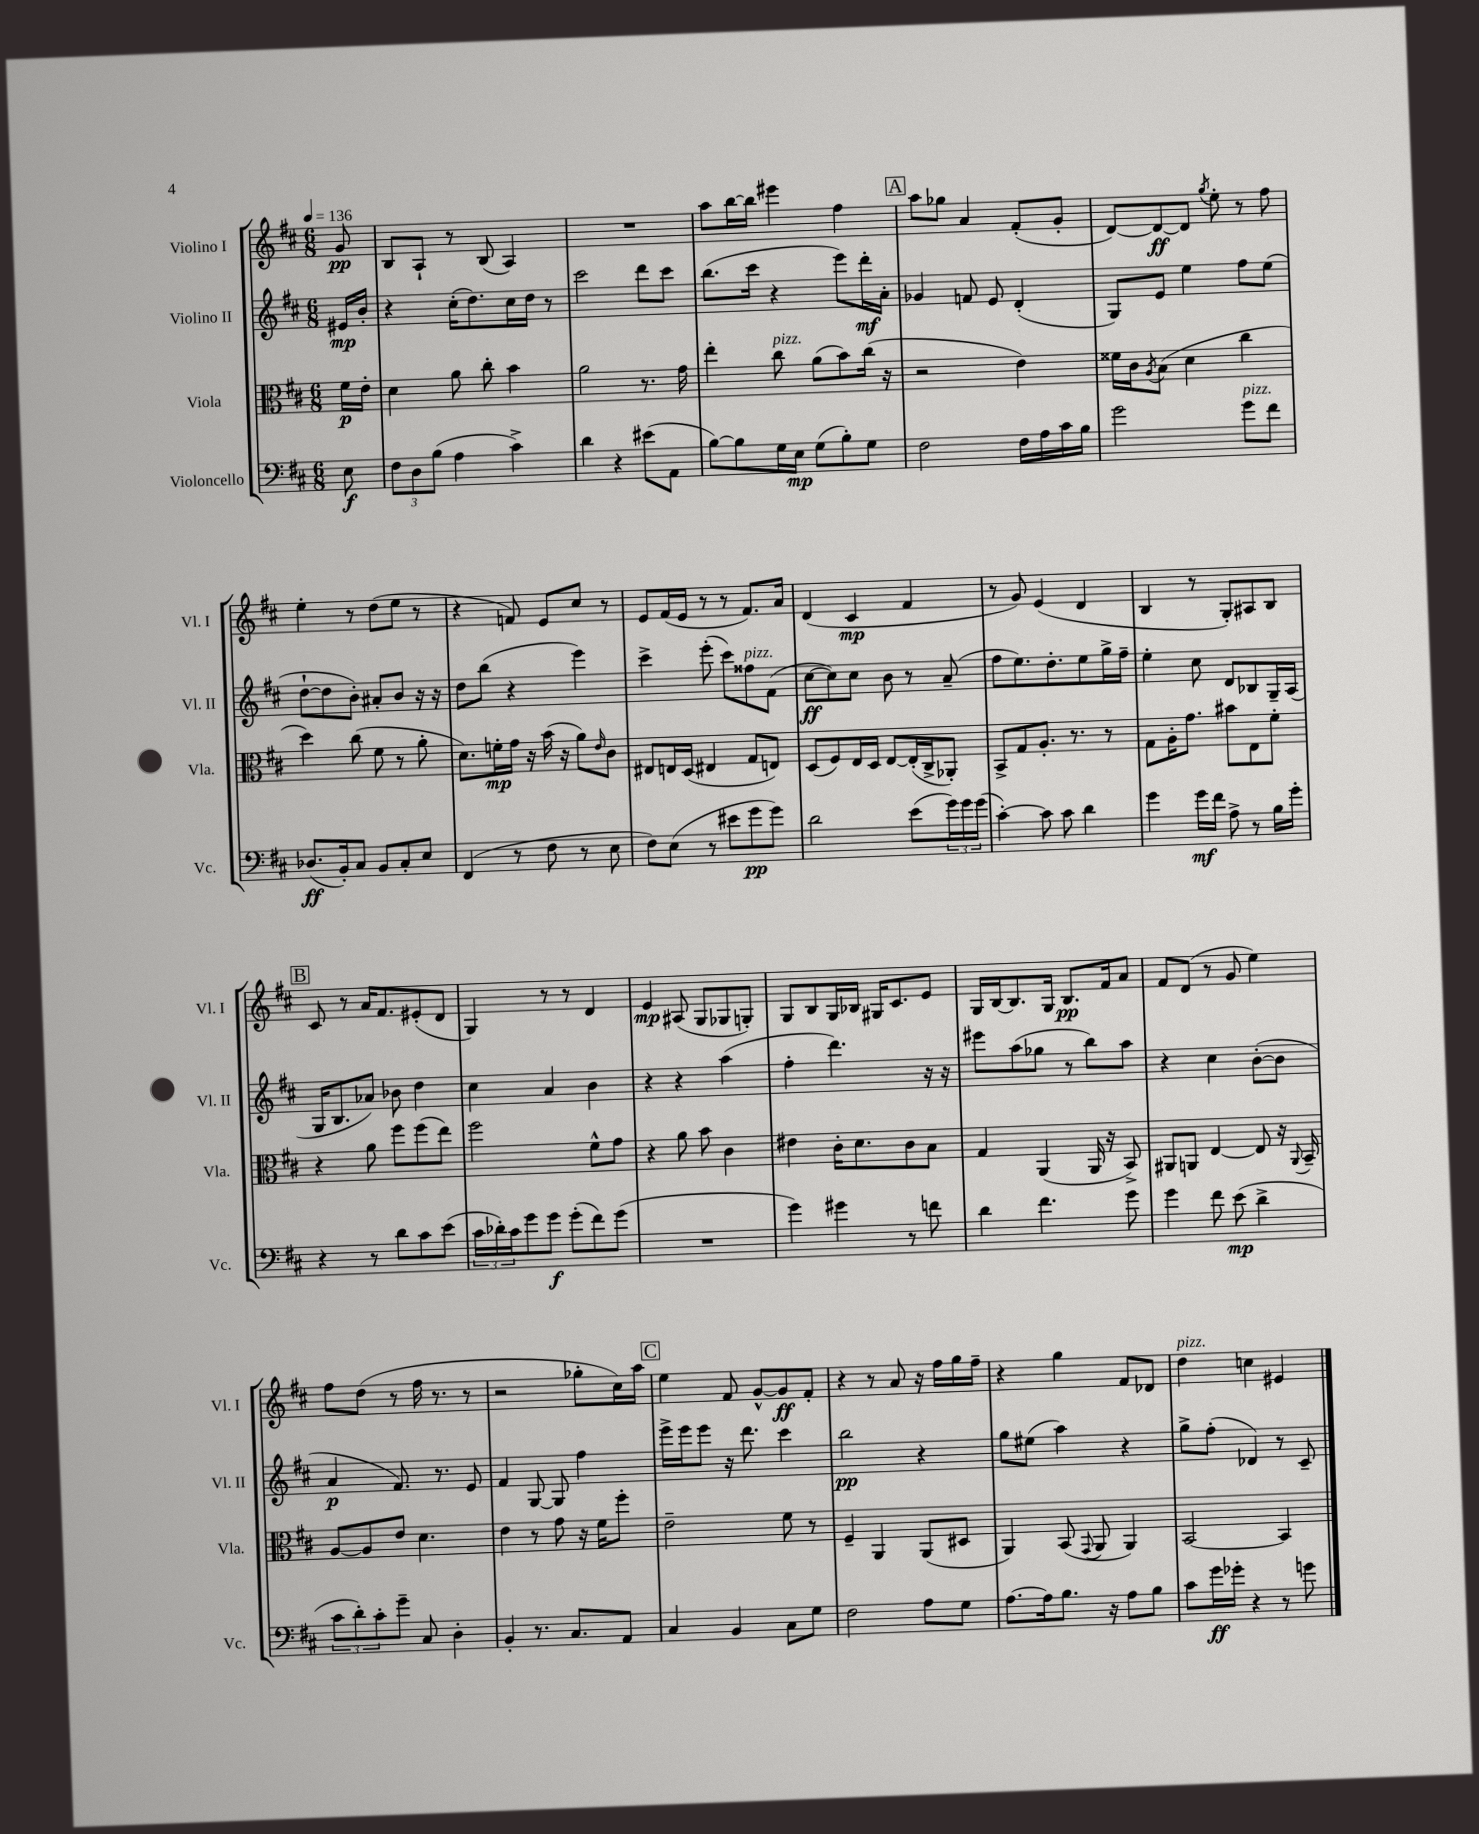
<<
\new StaffGroup <<
\new Staff = "s0" \with { instrumentName = "Violino I" shortInstrumentName = "Vl. I" } {
    \clef treble \key d \major \numericTimeSignature \time 6/8 \partial 8 \tempo 4 = 136
    g'8\pp |
    b8 a8-! r8 b8( a4) |
    R2. |
    a''8 b''16~ b''16 eis'''4 fis''4 |
    \mark \markup { \box "A" } a''8 ges''8 a'4 fis'8-.( g'8-. |
    d'8~) d'8~\ff d'8 \acciaccatura { g''8 } e''8-. r8 fis''8 |
    e''4-. r8 d''8( e''8 r8 |
    r4 f'8) e'8 cis''8 r8 |
    e'8 fis'16( e'16 r8 r8 fis'8.) a'16 |
    d'4( cis'4\mp fis'4 |
    r8 g'8) e'4( d'4 |
    b4 r8 g8-.) ais8 b8 |
    \mark \markup { \box "B" } cis'8 r8 a'16 fis'8. eis'8-.( d'8 |
    g4) r8 r8 d'4 |
    e'4\mp ais8( g8 ges8 g8-.) |
    g8 b8 g16 bes16 gis16 cis'8. e'8 |
    g16 b16~ b8. g16 b8.\pp fis'16 a'8 |
    fis'8 d'8( r8 g'8 e''4) |
    fis''8 d''8( r8 fis''16 r8. r8 |
    r2 ges''8-. cis''16) a''16 |
    \mark \markup { \box "C" } e''4 fis'8 g'8~-^ g'8\ff fis'8-. |
    r4 r8 a'8 r16 fis''16 g''16 fis''16-- |
    r4 g''4 fis'8 des'8 |
    d''4^\markup { \italic "pizz." } c''4 eis'4 \bar "|." |
}
\new Staff = "s1" \with { instrumentName = "Violino II" shortInstrumentName = "Vl. II" } {
    \clef treble \key d \major \numericTimeSignature \time 6/8 \partial 8
    eis'16\mp b'16-. |
    r4 cis''16-.( d''8.) cis''16 d''16 r8 |
    cis'''2 d'''8 cis'''8 |
    b''8.( cis'''16 r4 e'''8) d'''16-.\mf a'16-. |
    \mark \markup { \box "A" } ges'4 f'8 e'8 d'4-.( |
    g8) e'8 e''4 fis''8 e''8( |
    d''8~-! d''8 b'8-.) ais'8-. b'8 r16 r16 |
    d''8 b''8( r4 e'''4) |
    cis'''4-> e'''8-.( cis'''8) fisis''8^\markup { \italic "pizz." } fis'8( |
    cis''8~\ff cis''8) cis''8 b'8 r8 a'8--( |
    fis''8 e''8.) d''8.-. e''8 g''16-> fis''16-- |
    e''4-. cis''8 d'8 bes8 g16-- a16( |
    \mark \markup { \box "B" } g16 b8. aes'8) bes'8 d''4 |
    cis''4 a'4 b'4 |
    r4 r4 a''4( |
    fis''4-. d'''4.) r16 r16 |
    eis'''8 a''8( ges''8 r8 b''8) a''8 |
    r4 cis''4 b'8~-.( b'8 |
    a'4\p fis'8.) r8. e'8 |
    fis'4 g8~ g8 fis''4 |
    \mark \markup { \box "C" } e'''16-> e'''16 e'''8 r16 d'''8. cis'''4 |
    b''2\pp r4 |
    g''8 eis''8( a''4) r4 |
    g''8-> fis''8-.( des'4) r8 cis'8-- \bar "|." |
}
\new Staff = "s2" \with { instrumentName = "Viola" shortInstrumentName = "Vla." } {
    \clef alto \key d \major \numericTimeSignature \time 6/8 \partial 8
    fis'16\p e'16-. |
    d'4 a'8 cis''8-. b'4 |
    a'2 r8. g'16 |
    e''4-. cis''8^\markup { \italic "pizz." } a'8( b'8) cis''16( r16 |
    \mark \markup { \box "A" } r2 e'4) |
    fisis'16 cis'16 \acciaccatura { a8 } b8( d'4 cis''4 |
    d''4) cis''8( fis'8 r8 a'8-. |
    d'8.) f'16-.\mp g'16 r16 b'16( r16 a'8) \grace { e'16 } cis'8 |
    eis8 e16 d16( eis4 g8 e8) |
    d8( fis8) e16 d16 e8~ e16-.( cis16-> aes,8-.) |
    b,8-> g8 a8.-. r8. r8 |
    g8 a16-. g'8. bis'8 e8 fis'8-. |
    \mark \markup { \box "B" } r4 a'8 fis''8 fis''8( e''8) |
    fis''2 fis'8-^ g'8 |
    r4 a'8 b'8 cis'4 |
    eis'4 cis'16-. d'8. cis'8 b8 |
    g4 a,4( a,16 r16 b,8->) |
    ais,8 a,8 e4~ e8 r16 \appoggiatura { a,8 } b,16-- |
    a8~ a8 e'8 d'4. |
    e'4 r8 g'8 r16 fis'16 fis''8-. |
    \mark \markup { \box "C" } e'2-- fis'8 r8 |
    fis4-- a,4 a,8( dis8 |
    a,4) b,8( \appoggiatura { g,8 } a,8 a,4) |
    b,2~ b,4 \bar "|." |
}
\new Staff = "s3" \with { instrumentName = "Violoncello" shortInstrumentName = "Vc." } {
    \clef bass \key d \major \numericTimeSignature \time 6/8 \partial 8
    e8\f |
    \tuplet 3/2 { fis8 d8 b8( } a4 cis'4->) |
    d'4 r4 eis'8( a,8 |
    b8~) b8 g16 e16\mp g8( b8-.) g8 |
    \mark \markup { \box "A" } fis2 fis16 a16 cis'16 b16 |
    g'2 g'8^\markup { \italic "pizz." } fis'8 |
    des8.\ff( b,16-.) cis8 b,8 cis8-. e8 |
    fis,4( r8 fis8 r8 e8 |
    fis8) e8( r8 eis'8 g'8\pp g'8) |
    d'2 e'8( \tuplet 3/2 { g'16) g'16 g'16( } |
    cis'4~-.) cis'8 cis'8 d'4 |
    g'4 g'16\mf fis'16 a8-> r8 b16 g'16-. |
    \mark \markup { \box "B" } r4 r8 d'8 cis'8 e'8( |
    \tuplet 3/2 { cis'16 des'16-.) cis'16 } g'8 g'8\f g'8-.( fis'8) g'8( |
    R2. |
    g'4) gis'4 r8 f'8 |
    d'4 fis'4. g'8 |
    g'4 fis'8 e'8\mp( d'4-> |
    \tuplet 3/2 { cis'8 d'8-.) cis'8-. } g'8-- cis8 d4-. |
    b,4-. r8. cis8. a,8 |
    \mark \markup { \box "C" } cis4 b,4 cis8 g8 |
    fis2 a8 g8 |
    a8.~ a16 b8. r16 a8 b8 |
    cis'8 g'16\ff ges'16-. r4 r8 g'8 \bar "|." |
}
>>
>>
\layout { \context { \Score \remove "Bar_number_engraver" } }
